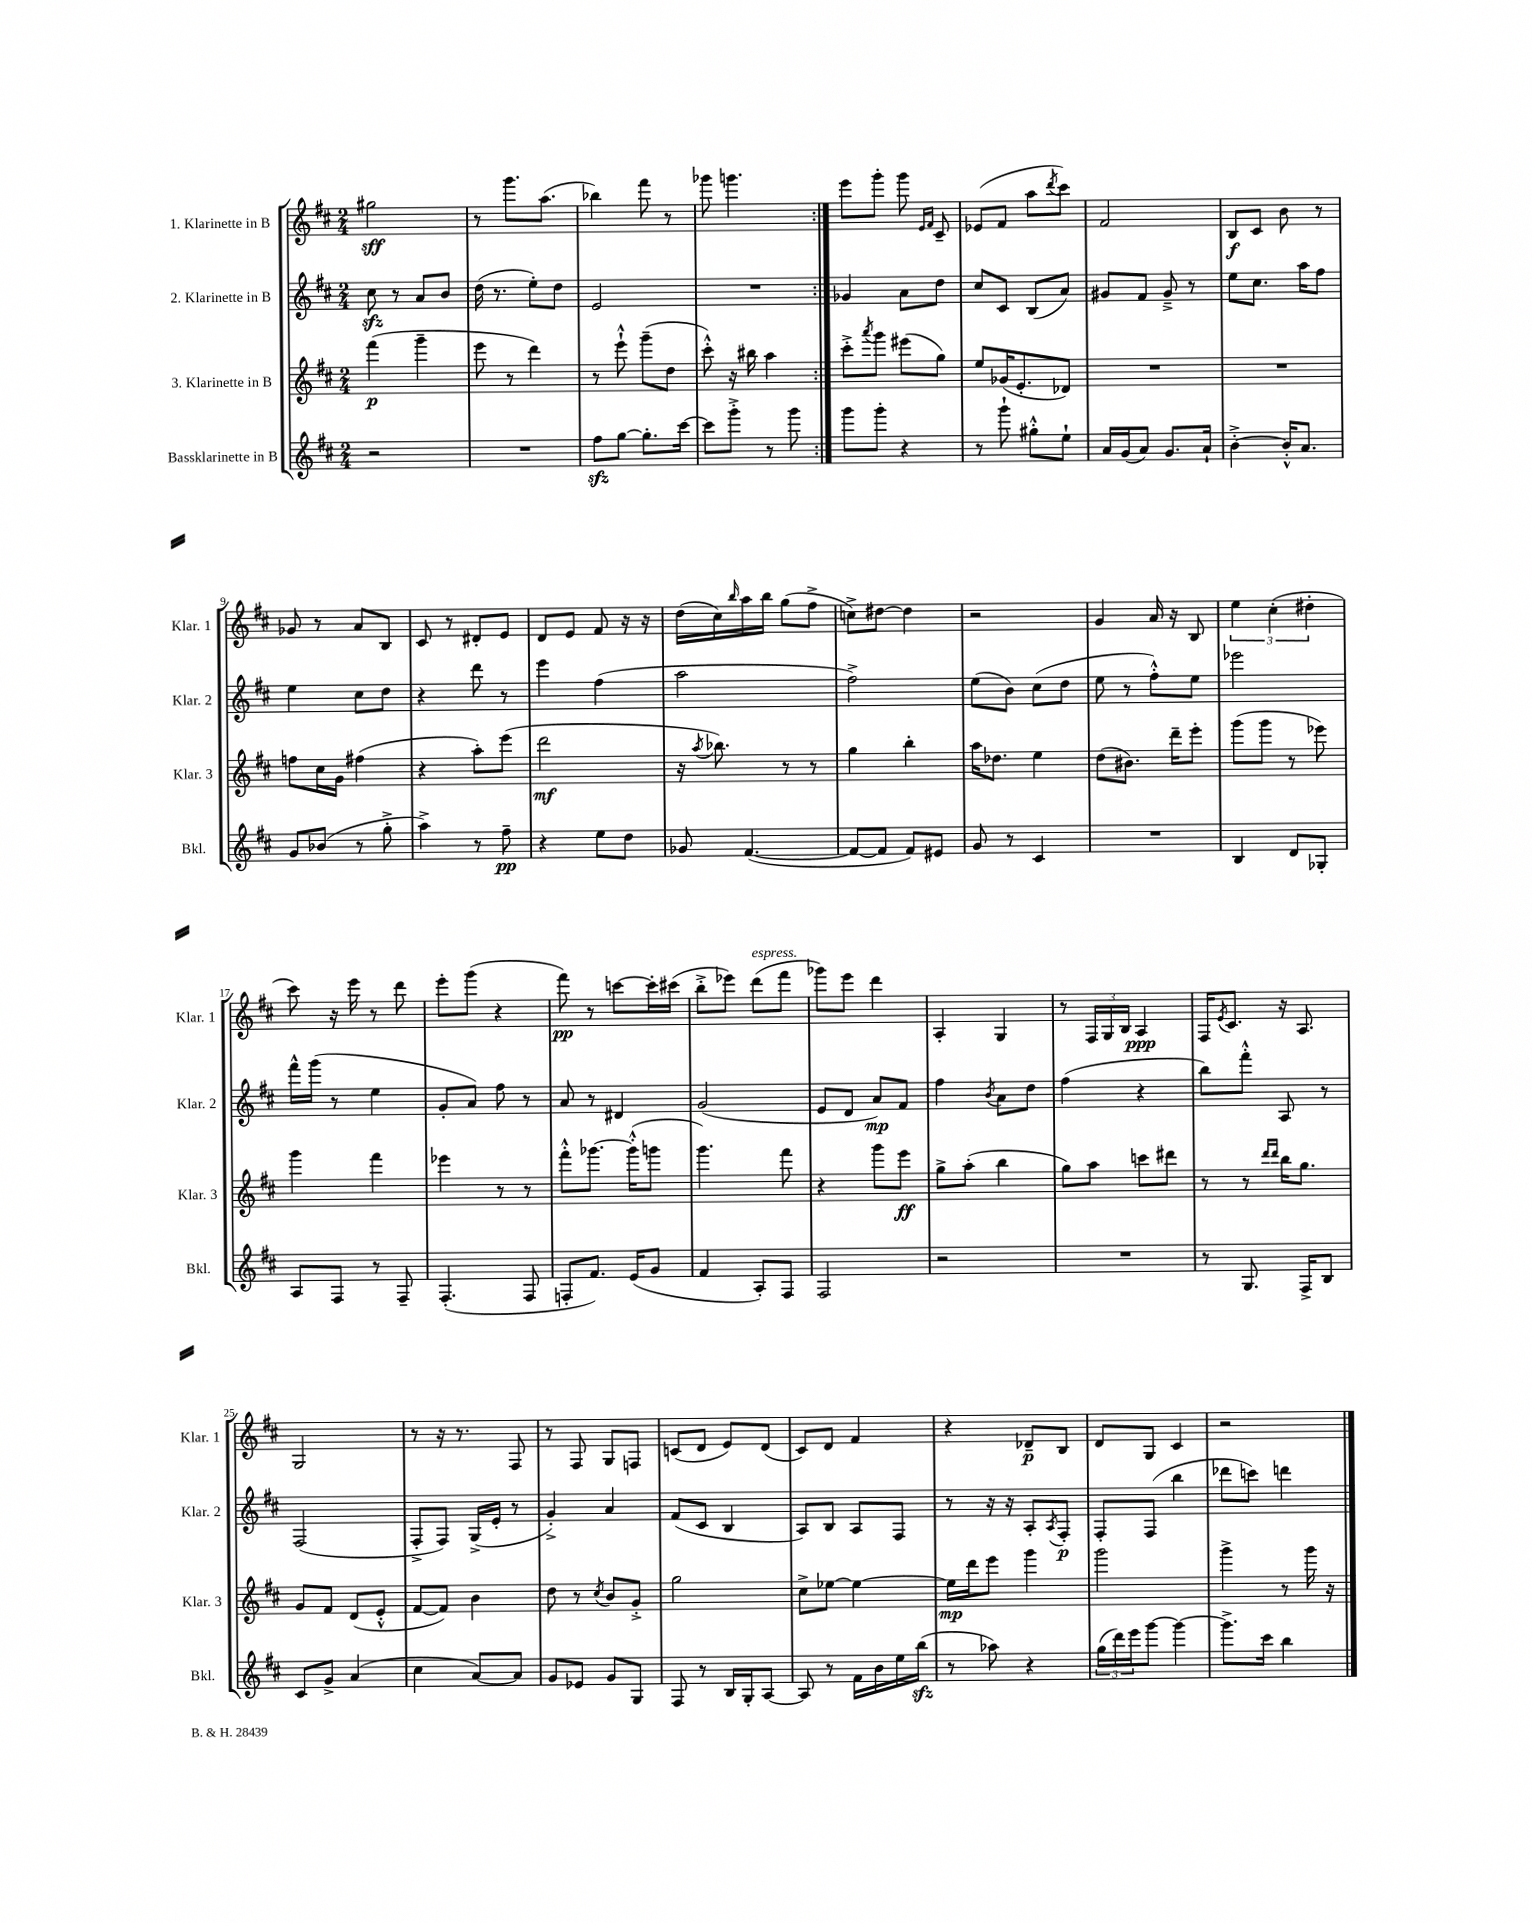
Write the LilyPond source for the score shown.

<<
\new StaffGroup <<
\new Staff = "s0" \with { instrumentName = "1. Klarinette in B" shortInstrumentName = "Klar. 1" } {
    \clef treble \key d \major \numericTimeSignature \time 2/4
    \repeat volta 2 { gis''2\sff |
    r8 g'''8. a''8.( |
    bes''4) fis'''8 r8 |
    ges'''8 g'''4. | }
    e'''8 g'''8-. g'''8 \grace { e'16 fis'16 } cis'8-- |
    ees'8( fis'8 a''8 \acciaccatura { d'''8 } cis'''8) |
    fis'2 |
    b8\f cis'8 b'8 r8 |
    ges'8 r8 a'8 b8 |
    cis'8 r8 dis'8-. e'8 |
    d'8 e'8 fis'8 r16 r16 |
    d''16( cis''16) \grace { b''16 } a''16 b''16 g''8( fis''8-> |
    c''8->) dis''8~ dis''4 |
    r2 |
    g'4 a'16 r16 b8 |
    \tuplet 3/2 { e''4 cis''4-.( dis''4-. } |
    cis'''8) r16 e'''16 r8 d'''8 |
    e'''8-. g'''8( r4 |
    fis'''8\pp) r8 c'''8~ c'''16-. cis'''16( |
    b''8-.-> ees'''8) d'''8^\markup { \italic "espress." }( fis'''8 |
    ges'''8) e'''8 d'''4 |
    a4-. g4 |
    r8 \tuplet 3/2 { fis16 g16 b16 } a4\ppp |
    fis16 \acciaccatura { e'8 } cis'8. r16 a8. |
    g2 |
    r8 r16 r8. fis8 |
    r8 fis8 g8 f8 |
    c'8( d'8 e'8) d'8( |
    cis'8) d'8 fis'4 |
    r4 des'8--\p b8 |
    d'8 g8 cis'4 |
    r2 \bar "|." |
}
\new Staff = "s1" \with { instrumentName = "2. Klarinette in B" shortInstrumentName = "Klar. 2" } {
    \clef treble \key d \major \numericTimeSignature \time 2/4
    \repeat volta 2 { cis''8\sfz r8 a'8 b'8 |
    d''16( r8. e''8-.) d''8 |
    e'2 |
    R2 | }
    ges'4 a'8 d''8 |
    cis''8 cis'8 b8( a'8) |
    gis'8 fis'8 gis'8---> r8 |
    e''8 cis''8. a''16 fis''8 |
    e''4 cis''8 d''8 |
    r4 d'''8 r8 |
    e'''4 fis''4( |
    a''2 |
    fis''2->) |
    e''8( b'8) cis''8( d''8 |
    e''8 r8 fis''8-.-^) e''8 |
    ees'''2 |
    fis'''16-^ g'''16( r8 e''4 |
    g'8-. a'8) fis''8 r8 |
    a'8 r8 dis'4 |
    g'2( |
    e'8 d'8 a'8\mp) fis'8 |
    fis''4 \acciaccatura { b'8 } a'8 d''8 |
    fis''4( r4 |
    b''8) fis'''8-.-^ a8 r8 |
    fis2( |
    fis8-.-> fis8) g16->( e'16-. r8 |
    g'4-.->) a'4 |
    fis'8( cis'8 b4 |
    a8) b8 a8 fis8 |
    r8 r16 r16 a8-. \acciaccatura { a8 } fis8-.\p |
    fis8-. fis8( b''4 |
    des'''8 c'''8) d'''4 \bar "|." |
}
\new Staff = "s2" \with { instrumentName = "3. Klarinette in B" shortInstrumentName = "Klar. 3" } {
    \clef treble \key d \major \numericTimeSignature \time 2/4
    \repeat volta 2 { fis'''4\p( g'''4-- |
    e'''8 r8 d'''4) |
    r8 e'''8-!-^ g'''8--( d''8 |
    cis'''8-.-^) r16 bis''16 a''4 | }
    cis'''8-.-> \acciaccatura { a'''8 } g'''8 eis'''8( g''8) |
    e''8 ges'16( e'8.-. des'8) |
    R2 |
    R2 |
    f''8 cis''16 g'16 fis''4( |
    r4 a''8-.) e'''8( |
    d'''2\mf |
    r16 \acciaccatura { a''8 } bes''8.) r8 r8 |
    g''4 b''4-. |
    a''16 des''8. e''4 |
    d''8( bis'8.) d'''16-- e'''8-. |
    g'''8( g'''8 r8 ees'''8) |
    g'''4 fis'''4 |
    ees'''4 r8 r8 |
    fis'''8-.-^ ges'''8.~ ges'''16-.-^( g'''8 |
    g'''4.) fis'''8 |
    r4 g'''8 e'''8\ff |
    g''8-> a''8-.( b''4 |
    g''8) a''8 c'''8 dis'''8 |
    r8 r8 \grace { d'''16 d'''16 } b''16 g''8. |
    g'8 fis'8 d'8( e'8-.-^ |
    fis'8~ fis'8) b'4 |
    d''8 r8 \acciaccatura { cis''8 } b'8 g'8-.-> |
    g''2 |
    cis''8-> ees''8~ ees''4~ |
    ees''16\mp d'''16 e'''8 g'''4 |
    g'''2 |
    g'''4-> r8 g'''16 r16 \bar "|." |
}
\new Staff = "s3" \with { instrumentName = "Bassklarinette in B" shortInstrumentName = "Bkl." } {
    \clef treble \key d \major \numericTimeSignature \time 2/4
    \repeat volta 2 { r2 |
    R2 |
    fis''8\sfz g''8~ g''8.-. cis'''16~ |
    cis'''8 g'''8-.-> r8 g'''8 | }
    g'''8 g'''8-. r4 |
    r8 g'''8-! gis''8-.-^ e''8-! |
    a'16 g'16( a'8) g'8. a'16-! |
    b'4~-.-> b'16-.-^ a'8. |
    g'8 bes'8( r8 g''8-.-> |
    a''4->) r8 fis''8--\pp |
    r4 e''8 d''8 |
    ges'8 fis'4.~( |
    fis'8~ fis'8 fis'8) eis'8 |
    g'8 r8 cis'4 |
    R2 |
    b4 d'8 ges8-. |
    a8 fis8 r8 fis8-- |
    fis4.-.( fis8 |
    f8-. fis'8.) e'16( g'8 |
    fis'4 a8-.) fis8 |
    fis2 |
    r2 |
    R2 |
    r8 g8. fis16-> b8 |
    cis'8 g'8-> a'4( |
    cis''4 a'8~) a'8 |
    g'8 ees'8 g'8 g8 |
    fis8 r8 b16 g16-. a8~ |
    a8 r8 fis'16 b'16 e''16 b''16\sfz( |
    r8 aes''8) r4 |
    \tuplet 3/2 { g''16( d'''16) e'''16 } g'''8~ g'''4~ |
    g'''8.-> cis'''16 b''4 \bar "|." |
}
>>
>>
